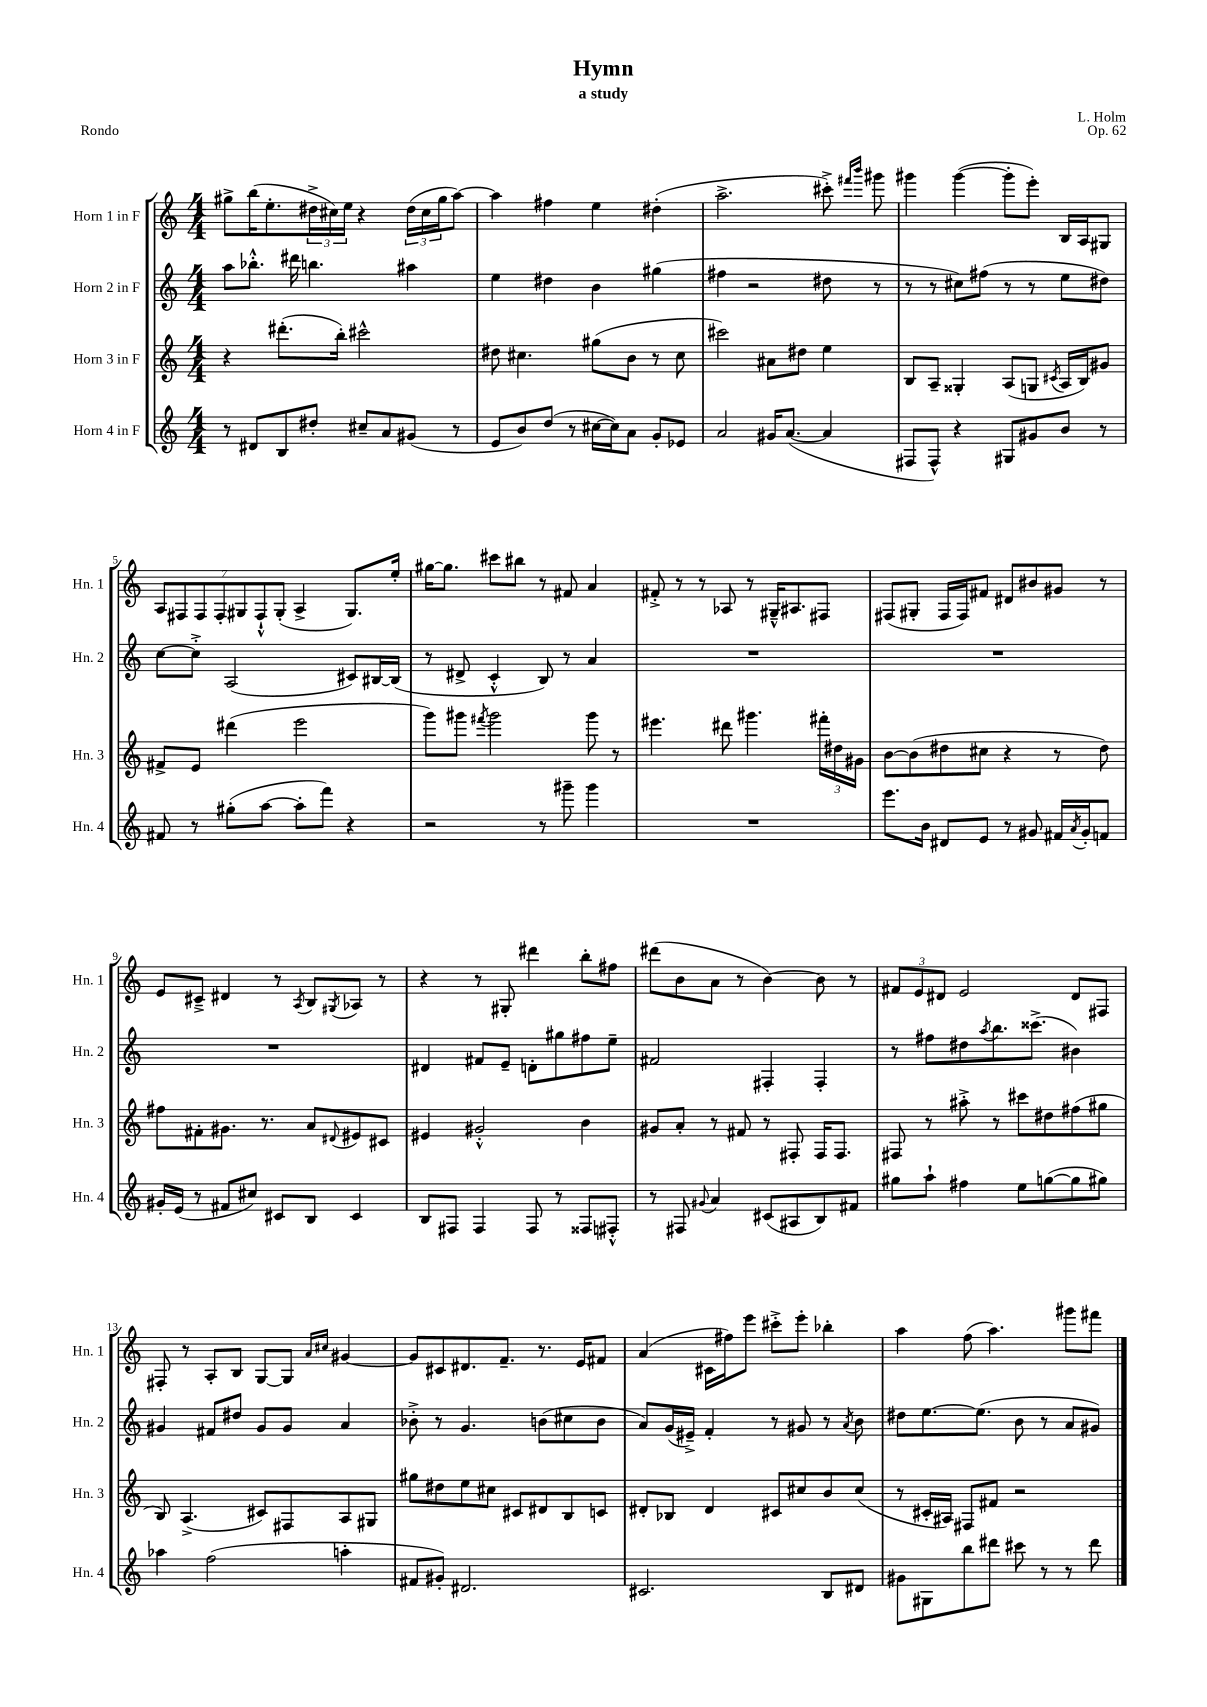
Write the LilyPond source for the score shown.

\header { title = "Hymn" composer = "L. Holm" subtitle = "a study" opus = "Op. 62" piece = "Rondo" }
<<
\new StaffGroup <<
\new Staff = "s0" \with { instrumentName = "Horn 1 in F" shortInstrumentName = "Hn. 1" } {
    \clef treble \key c \major \numericTimeSignature \time 4/4
    gis''8-> b''16( e''8.-. \tuplet 3/2 { dis''16-> cis''16) e''16 } r4 \tuplet 3/2 { dis''16( cis''16 gis''16 } a''8~) |
    a''4 fis''4 e''4 dis''4-.( |
    a''2.-> cis'''8-.->) \grace { fis'''16 b'''16 } gis'''8 |
    gis'''4 gis'''4~( gis'''8-. e'''8-.) b16 a16 gis8 |
    \tuplet 7/4 { a8 fis8 fis8 fis8-. gis8 fis8-!-^ gis8-.( } a4-> gis8.) e''16-. |
    gis''16~ gis''8. cis'''8 bis''8 r8 fis'8 a'4 |
    fis'8-.-> r8 r8 aes8 r8 gis16---^ ais8. fis8 |
    fis8( gis8-. fis16 fis16) fis'8 dis'8 bis'8 gis'8 r8 |
    e'8 cis'8---> dis'4 r8 \acciaccatura { a8 } b8 \acciaccatura { gis8 } aes8 r8 |
    r4 r8 gis8-. dis'''4 b''8-. fis''8 |
    dis'''8( b'8 a'8 r8 b'4~) b'8 r8 |
    \tuplet 3/2 { fis'8 e'8 dis'8 } e'2 dis'8 fis8 |
    fis8-. r8 a8-. b8 g8~ g8 \grace { a'16 cis''16 } gis'4~ |
    gis'8 cis'8 dis'8. f'8.-- r8. e'16 fis'8 |
    a'4( cis'16 fis''16) e'''8 cis'''8-.-> e'''8-. bes''4-. |
    a''4 f''8( a''4.) gis'''8 fis'''8 \bar "|." |
}
\new Staff = "s1" \with { instrumentName = "Horn 2 in F" shortInstrumentName = "Hn. 2" } {
    \clef treble \key c \major \numericTimeSignature \time 4/4
    a''8 bes''8.-.-^ dis'''16 b''4. ais''4 |
    e''4 dis''4 b'4 gis''4( |
    fis''4 r2 dis''8 r8 |
    r8 r8 cis''8) fis''8( r8 r8 e''8 dis''8) |
    c''8~ c''8-.-> a2( cis'8) bis16~ bis16( |
    r8 dis'8-> c'4-.-^ b8) r8 a'4 |
    R1 |
    R1 |
    R1 |
    dis'4 fis'8 e'8-- d'8-. gis''8 fis''8 e''8-- |
    fis'2 fis4-. fis4-. |
    r8 fis''8 dis''8 \acciaccatura { a''8 } b''8. cisis'''8.->( bis'4) |
    gis'4 fis'8 dis''8 gis'8 gis'8 a'4 |
    bes'8-.-> r8 g'4. b'8( cis''8 b'8 |
    a'8) g'16( eis'16--->) f'4-. r8 gis'8 r8 \acciaccatura { a'8 } b'8 |
    dis''8 e''8.~ e''8.( b'8 r8 a'8 gis'8) \bar "|." |
}
\new Staff = "s2" \with { instrumentName = "Horn 3 in F" shortInstrumentName = "Hn. 3" } {
    \clef treble \key c \major \numericTimeSignature \time 4/4
    r4 dis'''8.-.( b''16-.) cis'''2-^ |
    dis''8 cis''4. gis''8( b'8 r8 cis''8 |
    cis'''2) ais'8 dis''8 e''4 |
    b8 a8-- gisis4-. a8( g8 \acciaccatura { cis'8 } a16 b16) gis'8 |
    fis'8-> e'8 dis'''4( e'''2 |
    g'''8) gis'''8 \acciaccatura { fis'''8 } gis'''2 gis'''8 r8 |
    eis'''4. dis'''8 gis'''4. \tuplet 3/2 { fis'''16-. dis''16 gis'16 } |
    b'8~ b'8( dis''8 cis''8 r4 r8 dis''8) |
    fis''8 fis'8-. gis'8. r8. a'8 \appoggiatura { dis'8 } eis'8 cis'8 |
    eis'4 gis'2-.-^ b'4 |
    gis'8 a'8-. r8 fis'8 r8 fis8-. fis16 fis8. |
    fis8 r8 ais''8-.-> r8 cis'''8 dis''8 fis''8( gis''8 |
    b8) a4.->( cis'8) fis8 a8 gis8 |
    gis''8 dis''8 e''8 cis''8 cis'8 dis'8 b8 c'8 |
    dis'8-. bes8 dis'4 cis'8 cis''8 b'8 cis''8( |
    r8 cis'16-. ais16) fis8 fis'8 r2 \bar "|." |
}
\new Staff = "s3" \with { instrumentName = "Horn 4 in F" shortInstrumentName = "Hn. 4" } {
    \clef treble \key c \major \numericTimeSignature \time 4/4
    r8 dis'8 b8 dis''8-. cis''8-- a'8 gis'8( r8 |
    e'8 b'8) d''8( r8 cis''16~ cis''16) a'8 g'8-. ees'8 |
    a'2 gis'16 a'8.~( a'4 |
    fis8 fis8-^) r4 gis8 gis'8 b'8 r8 |
    fis'8 r8 gis''8-.( a''8~ a''8-. f'''8) r4 |
    r2 r8 gis'''8-- gis'''4 |
    R1 |
    e'''8. b'16 dis'8 e'8 r8 gis'8 fis'16 \acciaccatura { a'8 } gis'16-. f'8 |
    gis'16-. e'16( r8 fis'8 cis''8) cis'8 b8 cis'4 |
    b8 fis8 fis4 fis8 r8 fisis8 fis8-.-^ |
    r8 fis8 \appoggiatura { gis'8 } a'4 cis'8( ais8 b8) fis'8 |
    gis''8 a''8-! fis''4 e''8 g''8~( g''8 gis''8) |
    aes''4 f''2( a''4-. |
    fis'8 gis'8-.) dis'2. |
    cis'2. b8 dis'8 |
    gis'8 gis8 b''8 dis'''8 cis'''8 r8 r8 dis'''8 \bar "|." |
}
>>
>>
